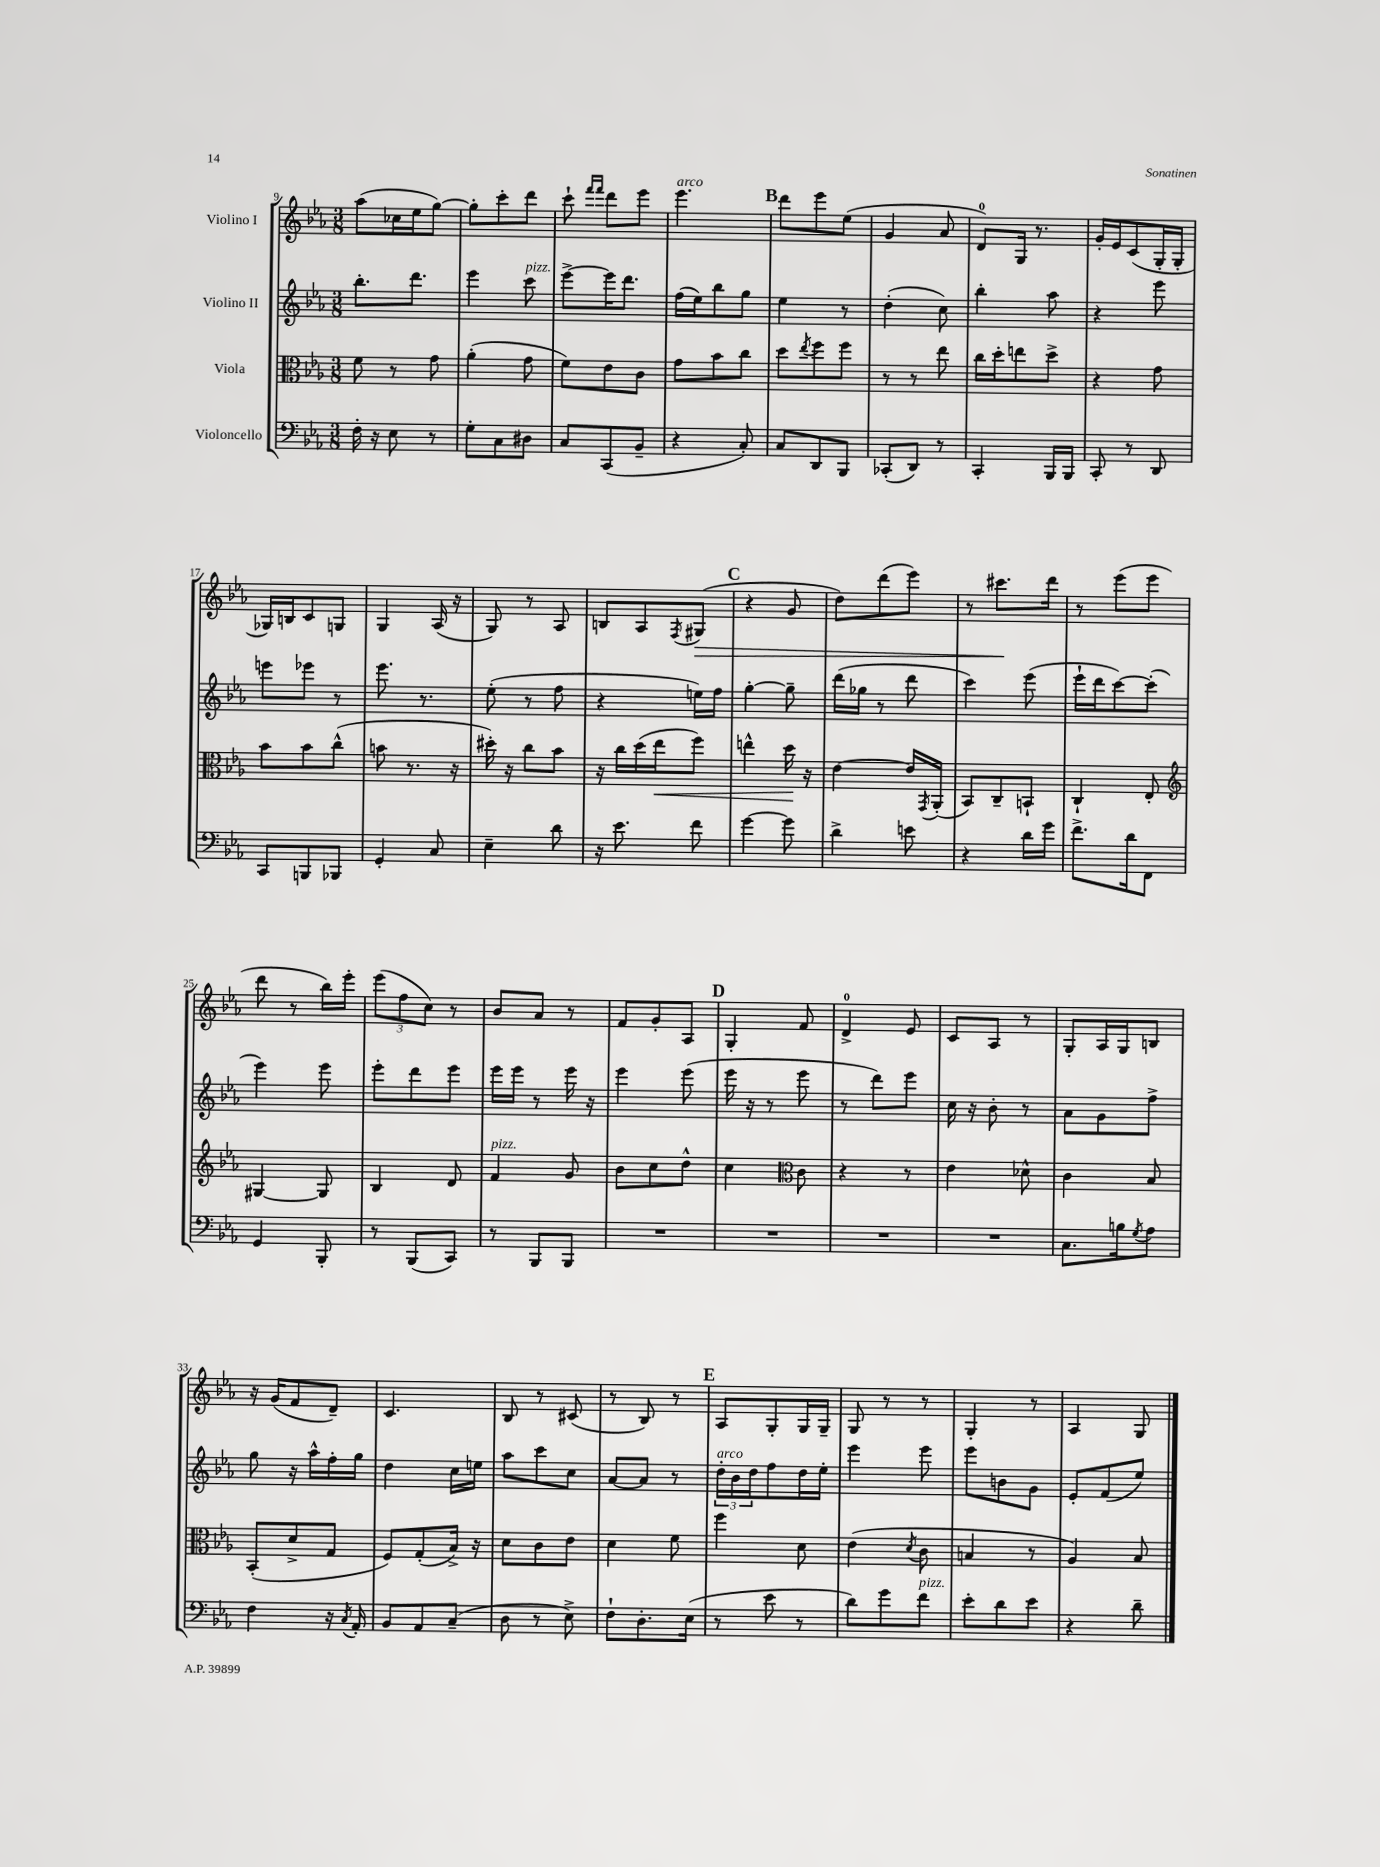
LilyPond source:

<<
\new StaffGroup <<
\new Staff = "s0" \with { instrumentName = "Violino I" } {
    \clef treble \key ees \major \numericTimeSignature \time 3/8
    aes''8( ces''16 ees''16 g''8~) |
    g''8-. c'''8-. d'''8 |
    c'''8-! \grace { f'''16 f'''16 } d'''8 ees'''8 |
    ees'''4.^\markup { \italic "arco" } |
    \mark \markup { \bold "B" } d'''8 ees'''8 ees''8( |
    g'4 aes'8 |
    d'8-0) g16 r8. |
    g'16-. ees'16 c'8( g16-. g16-. |
    ges16) b16 c'8 g8 |
    g4 aes16( r16 |
    g8) r8 aes8 |
    b8 aes8 \acciaccatura { f8 } gis8\>( |
    \mark \markup { \bold "C" } r4 g'8 |
    d''8) d'''8( ees'''8) |
    r8 cis'''8.\! d'''16 |
    r8 ees'''8( ees'''8 |
    d'''8 r8 bes''16) ees'''16-. |
    \tuplet 3/2 { ees'''8( f''8 c''8) } r8 |
    bes'8 aes'8 r8 |
    f'8 g'8-. aes8 |
    \mark \markup { \bold "D" } g4-. f'8 |
    d'4-0-> ees'8 |
    c'8 aes8 r8 |
    g8-. aes16 g16 b8 |
    r16 g'16( f'8 d'8--) |
    c'4. |
    bes8 r8 cis'8( |
    r8 bes8) r8 |
    \mark \markup { \bold "E" } aes8 g8-. g16 g16-- |
    g8 r8 r8 |
    g4-. r8 |
    aes4 g8 \bar "|." |
}
\new Staff = "s1" \with { instrumentName = "Violino II" } {
    \clef treble \key ees \major \numericTimeSignature \time 3/8
    bes''8.-. d'''8. |
    ees'''4 c'''8^\markup { \italic "pizz." } |
    ees'''8~-> ees'''16 d'''8. |
    f''16( ees''16) bes''8 g''8 |
    \mark \markup { \bold "B" } ees''4 r8 |
    d''4-.( c''8) |
    bes''4-. aes''8 |
    r4 ees'''8 |
    e'''8 ees'''8 r8 |
    ees'''8. r8. |
    ees''8-.( r8 f''8 |
    r4 e''16) f''16 |
    \mark \markup { \bold "C" } g''4~-. g''8-- |
    d'''16( ges''16 r8 d'''8 |
    c'''4) ees'''8( |
    ees'''16-! d'''16 c'''8~) c'''8-.( |
    ees'''4) ees'''8 |
    ees'''8-. d'''8 ees'''8 |
    ees'''16 ees'''16 r8 ees'''16 r16 |
    ees'''4 ees'''8( |
    \mark \markup { \bold "D" } ees'''16 r16 r8 ees'''8 |
    r8 d'''8) ees'''8 |
    c''16 r16 bes'8-. r8 |
    aes'8 g'8 f''8-> |
    g''8 r16 aes''16-^ f''16-. g''16 |
    d''4 c''16 e''16 |
    aes''8 c'''8 c''8 |
    aes'8~ aes'8 r8 |
    \mark \markup { \bold "E" } \tuplet 3/2 { d''16-.^\markup { \italic "arco" } bes'16 d''16 } f''8 d''16 ees''16-. |
    ees'''4 ees'''8 |
    ees'''8 b'8 g'8 |
    ees'8-. f'8( ees''8) \bar "|." |
}
\new Staff = "s2" \with { instrumentName = "Viola" } {
    \clef alto \key ees \major \numericTimeSignature \time 3/8
    f'8 r8 g'8 |
    aes'4-.( g'8 |
    f'8) ees'8 c'8 |
    g'8 bes'8 c''8 |
    \mark \markup { \bold "B" } d''8 \acciaccatura { ees''8 } f''8 f''8 |
    r8 r8 ees''8 |
    c''16 d''16-. e''8 d''8-> |
    r4 g'8 |
    bes'8 bes'8 c''8-^( |
    b'8 r8. r16 |
    dis''16-.) r16 c''8 bes'8 |
    r16 c''16 d''16( ees''16\< f''8) |
    \mark \markup { \bold "C" } e''4-^ d''16\! r16 |
    ees'4~ ees'16 \acciaccatura { g,8 } aes,16-.( |
    bes,8) c8-- b,8-! |
    c4-! ees8-. |
    \clef treble gis4~ gis8 |
    bes4 d'8 |
    f'4^\markup { \italic "pizz." } g'8 |
    bes'8 c''8 d''8-^ |
    \mark \markup { \bold "D" } c''4 \clef alto c'8 |
    r4 r8 |
    ees'4 des'8-^ |
    c'4 bes8 |
    bes,8-.( d'8-> g8 |
    f8) g8-.( bes16->) r16 |
    d'8 c'8 ees'8 |
    d'4 f'8 |
    \mark \markup { \bold "E" } f''4 d'8 |
    ees'4( \acciaccatura { d'8 } c'8 |
    b4 r8 |
    aes4) bes8 \bar "|." |
}
\new Staff = "s3" \with { instrumentName = "Violoncello" } {
    \clef bass \key ees \major \numericTimeSignature \time 3/8
    f16-. r16 ees8 r8 |
    g8-. c8 dis8 |
    c8 c,8( bes,8-- |
    r4 c8-.) |
    \mark \markup { \bold "B" } c8 d,8 bes,,8 |
    ces,8-.( d,8) r8 |
    c,4-. bes,,16 bes,,16 |
    c,8-. r8 d,8 |
    c,8 b,,8 bes,,8 |
    g,4-. c8 |
    ees4-- d'8 |
    r16 ees'8. f'8 |
    \mark \markup { \bold "C" } g'4~ g'8 |
    d'4-> e'8 |
    r4 d'16 g'16 |
    f'8.-> d'16 f,8 |
    g,4 bes,,8-. |
    r8 bes,,8( c,8) |
    r8 bes,,8 bes,,8 |
    R4. |
    \mark \markup { \bold "D" } R4. |
    R4. |
    R4. |
    c8. b16 \acciaccatura { g8 } aes8 |
    f4 r16 \acciaccatura { c8 } aes,16-. |
    bes,8 aes,8 c8--( |
    d8 r8 ees8->) |
    f8-! d8.-. ees16( |
    \mark \markup { \bold "E" } r8 ees'8 r8 |
    d'8) g'8 f'8^\markup { \italic "pizz." } |
    ees'8-. d'8 ees'8 |
    r4 d'8-- \bar "|." |
}
>>
>>
\layout { \context { \Score currentBarNumber = #9 } }
